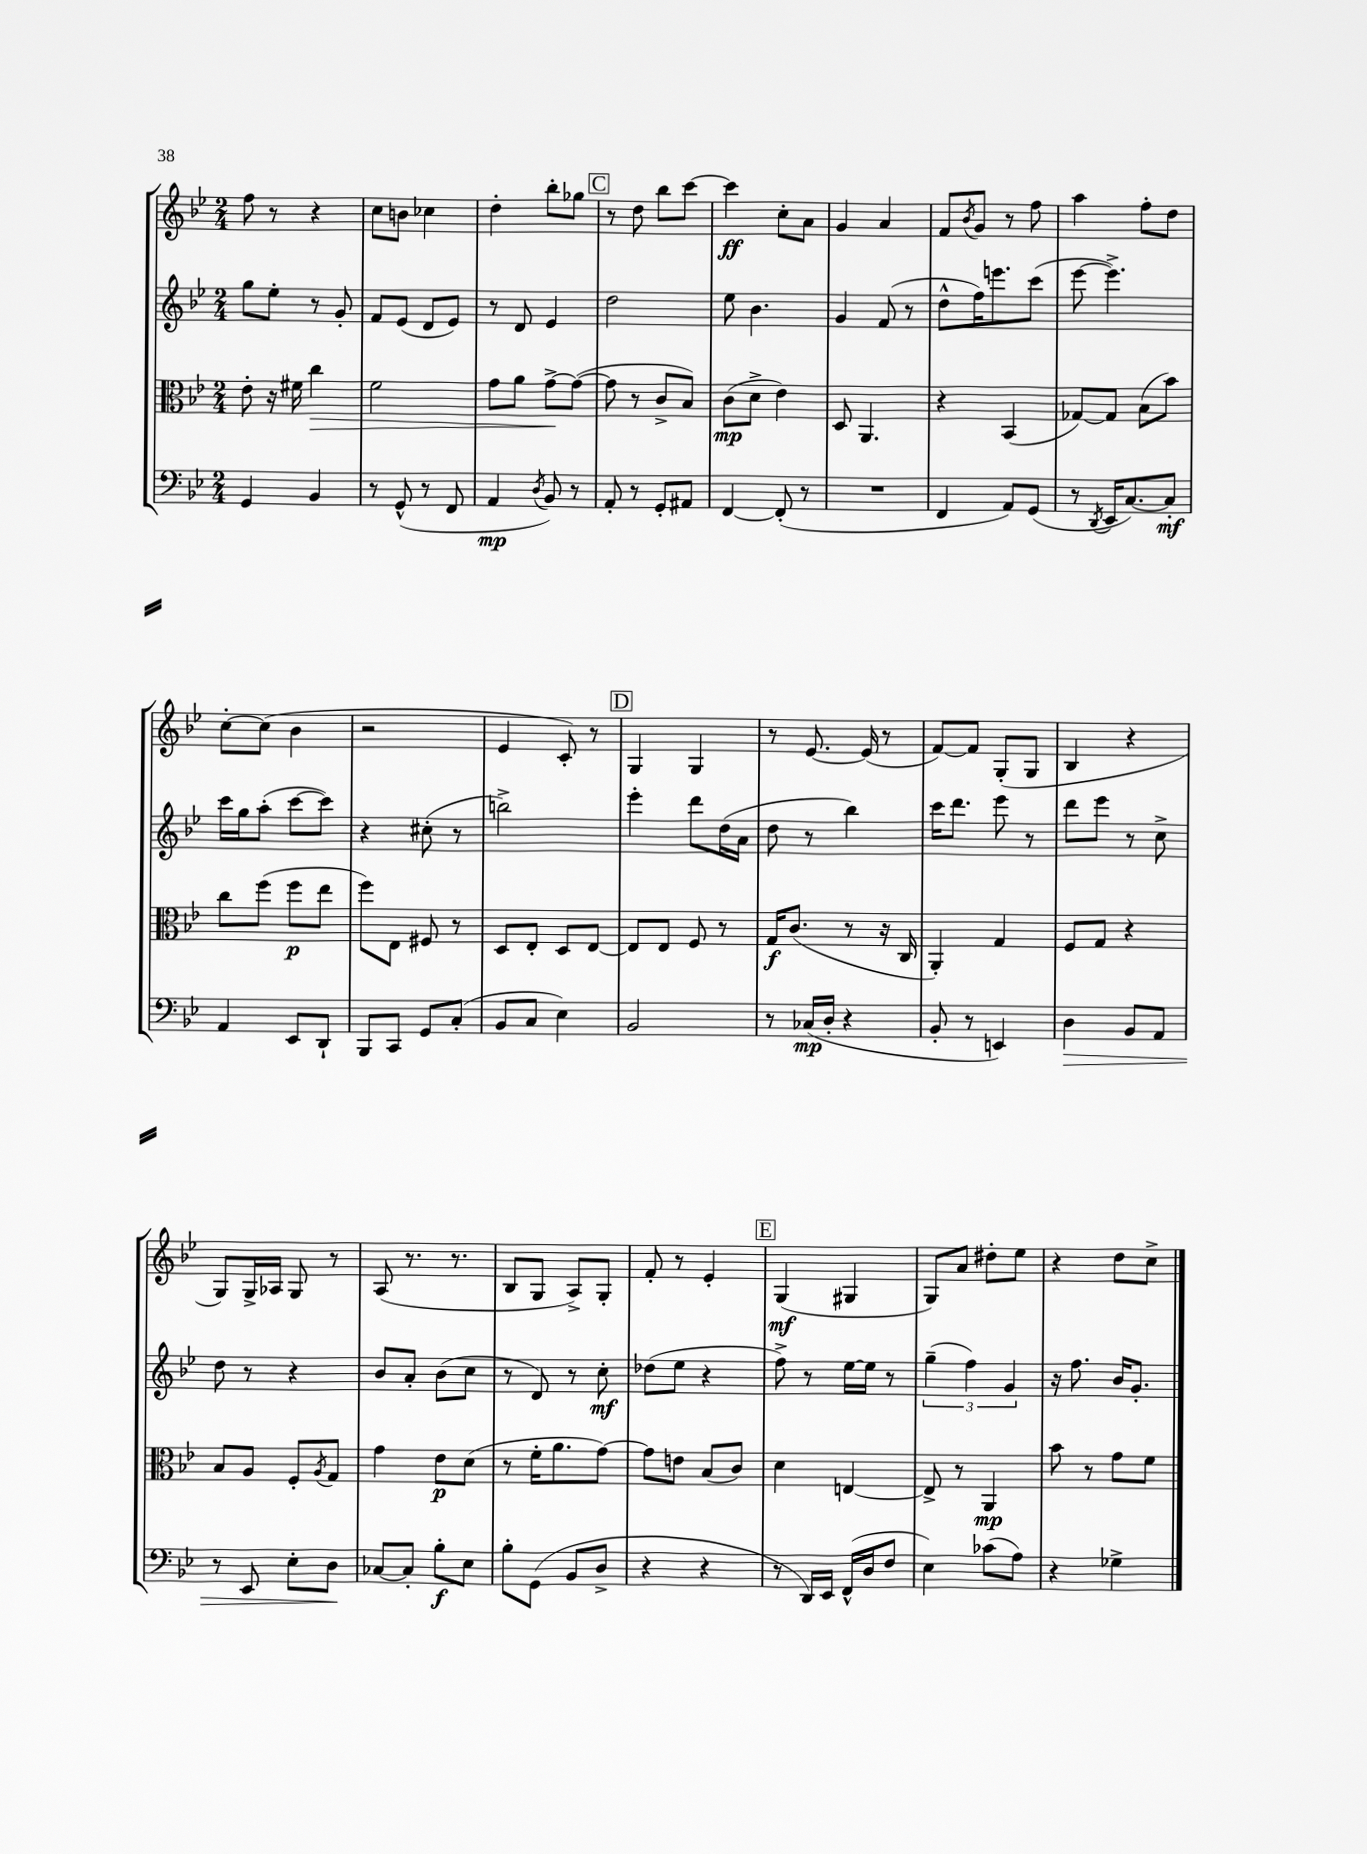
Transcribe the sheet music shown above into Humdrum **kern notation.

**kern	**kern	**kern	**kern
*staff4	*staff3	*staff2	*staff1
*clefF4	*clefC3	*clefG2	*clefG2
*k[b-e-]	*k[b-e-]	*k[b-e-]	*k[b-e-]
*M2/4	*M2/4	*M2/4	*M2/4
4GG	8e-'	8gg	8ff
.	16r	8ee-'	8r
.	16f#	.	.
4BB-	4cc	8r	4r
.	.	8g'	.
=	=	=	=
8r	2f	8f	8cc
(8GG^^	.	(8e-	8b
8r	.	8d	4cc-
8FF	.	8e-)	.
=	=	=	=
4AA	8g	8r	4dd'
.	8a	8d	.
8qD	.	.	.
8BB-)	[8g^	4e-	8bb-'
8r	(8g_	.	8gg-
=	=	=	=
8AA'	8g]	2dd	8r
8r	8r	.	8dd
8GG'	8c^	.	8bb-
8AA#	8B-)	.	[8ccc
=	=	=	=
[4FF	(8c	8ee-	4ccc]
.	8d^	4.b-	.
(8FF']	4e-)	.	8cc'
8r	.	.	8a
=	=	=	=
2r	8D	4g	4g
.	4.AA	.	.
.	.	(8f	4a
.	.	8r	.
=	=	=	=
4FF	4r	8dd^^	8f
.	.	.	8qb-
.	.	16ff)	8g
.	.	8.eee	.
8AA)	(4BB-	.	8r
(8GG	.	(8ccc	8ff
=	=	=	=
8r	[8G-)	[8eee-	4aa
8qDD	.	.	.
16EE-	8G-]	4.eee-^])	.
[8.C)	.	.	.
.	(8B-	.	8ff'
8C']	8b-)	.	8dd
=	=	=	=
4AA	8cc	16ccc	[8cc'
.	.	16gg	.
.	(8ff	(8aa'	(8cc]
8EE-	8ff	[8ccc	4b-
8DD`	8ee-	8ccc])	.
=	=	=	=
8BBB-	8ff)	4r	2r
8CC	8E-	.	.
8GG	8F#	(8cc#'	.
(8C'	8r	8r	.
=	=	=	=
8BB-	8D	2bb^)	4e-
8C	8E-'	.	.
4E-)	8D	.	8c')
.	[8E-	.	8r
=	=	=	=
2BB-	8E-]	4eee-'	4G
.	8E-	.	.
.	8F	8ddd	4G
.	8r	(16dd	.
.	.	16a	.
=	=	=	=
8r	16G	8dd	8r
.	(8.c	.	.
(16C-	.	8r	[8.e-
16D'	.	.	.
4r	8r	4bb-)	.
.	.	.	(16e-]
.	16r	.	8r
.	16C	.	.
=	=	=	=
8BB-'	4AA')	16ccc	[8f)
.	.	8.ddd	.
8r	.	.	8f]
4EE)	4G	8eee-	(8G'
.	.	8r	8G
=	=	=	=
4D	8F	8ddd	4B-
.	8G	8eee-	.
8BB-	4r	8r	4r
8AA	.	8cc^	.
=	=	=	=
8r	8B-	8dd	8G)
8EE-	8A	8r	16G^
.	.	.	16A-
8E-'	8F'	4r	8G
.	8qA	.	.
8D	8G	.	8r
=	=	=	=
[8C-	4g	8b-	(8A
8C-']	.	8a'	8.r
8B-'	8e-	(8b-	.
.	.	.	8.r
8E-	(8d	8cc	.
=	=	=	=
8B-'	8r	8r	8B-
(8GG	16f'	8d)	8G
.	8.a	.	.
8BB-	.	8r	8A^)
8D^	[8g)	8cc'	8G'
=	=	=	=
4r	8g]	(8dd-	8f'
.	8e	8ee-	8r
4r	(8B-	4r	4e-'
.	8c)	.	.
=	=	=	=
8r	4d	8ff^)	(4G
16DD)	.	8r	.
16EE-	.	.	.
(16FF^^	[4E	[16ee-	4G#
16D	.	16ee-]	.
8F	.	8r	.
=	=	=	=
4E-)	8E^]	(6gg~	8G)
.	8r	.	8a
.	.	6ff)	.
(8c-	4AA	.	8dd#'
.	.	6g	.
8A)	.	.	8ee-
=	=	=	=
4r	8b-	16r	4r
.	.	8.ff	.
.	8r	.	.
4G-^	8g	16b-	8dd
.	.	8.g'	.
.	8f	.	8cc^
==	==	==	==
*-	*-	*-	*-
